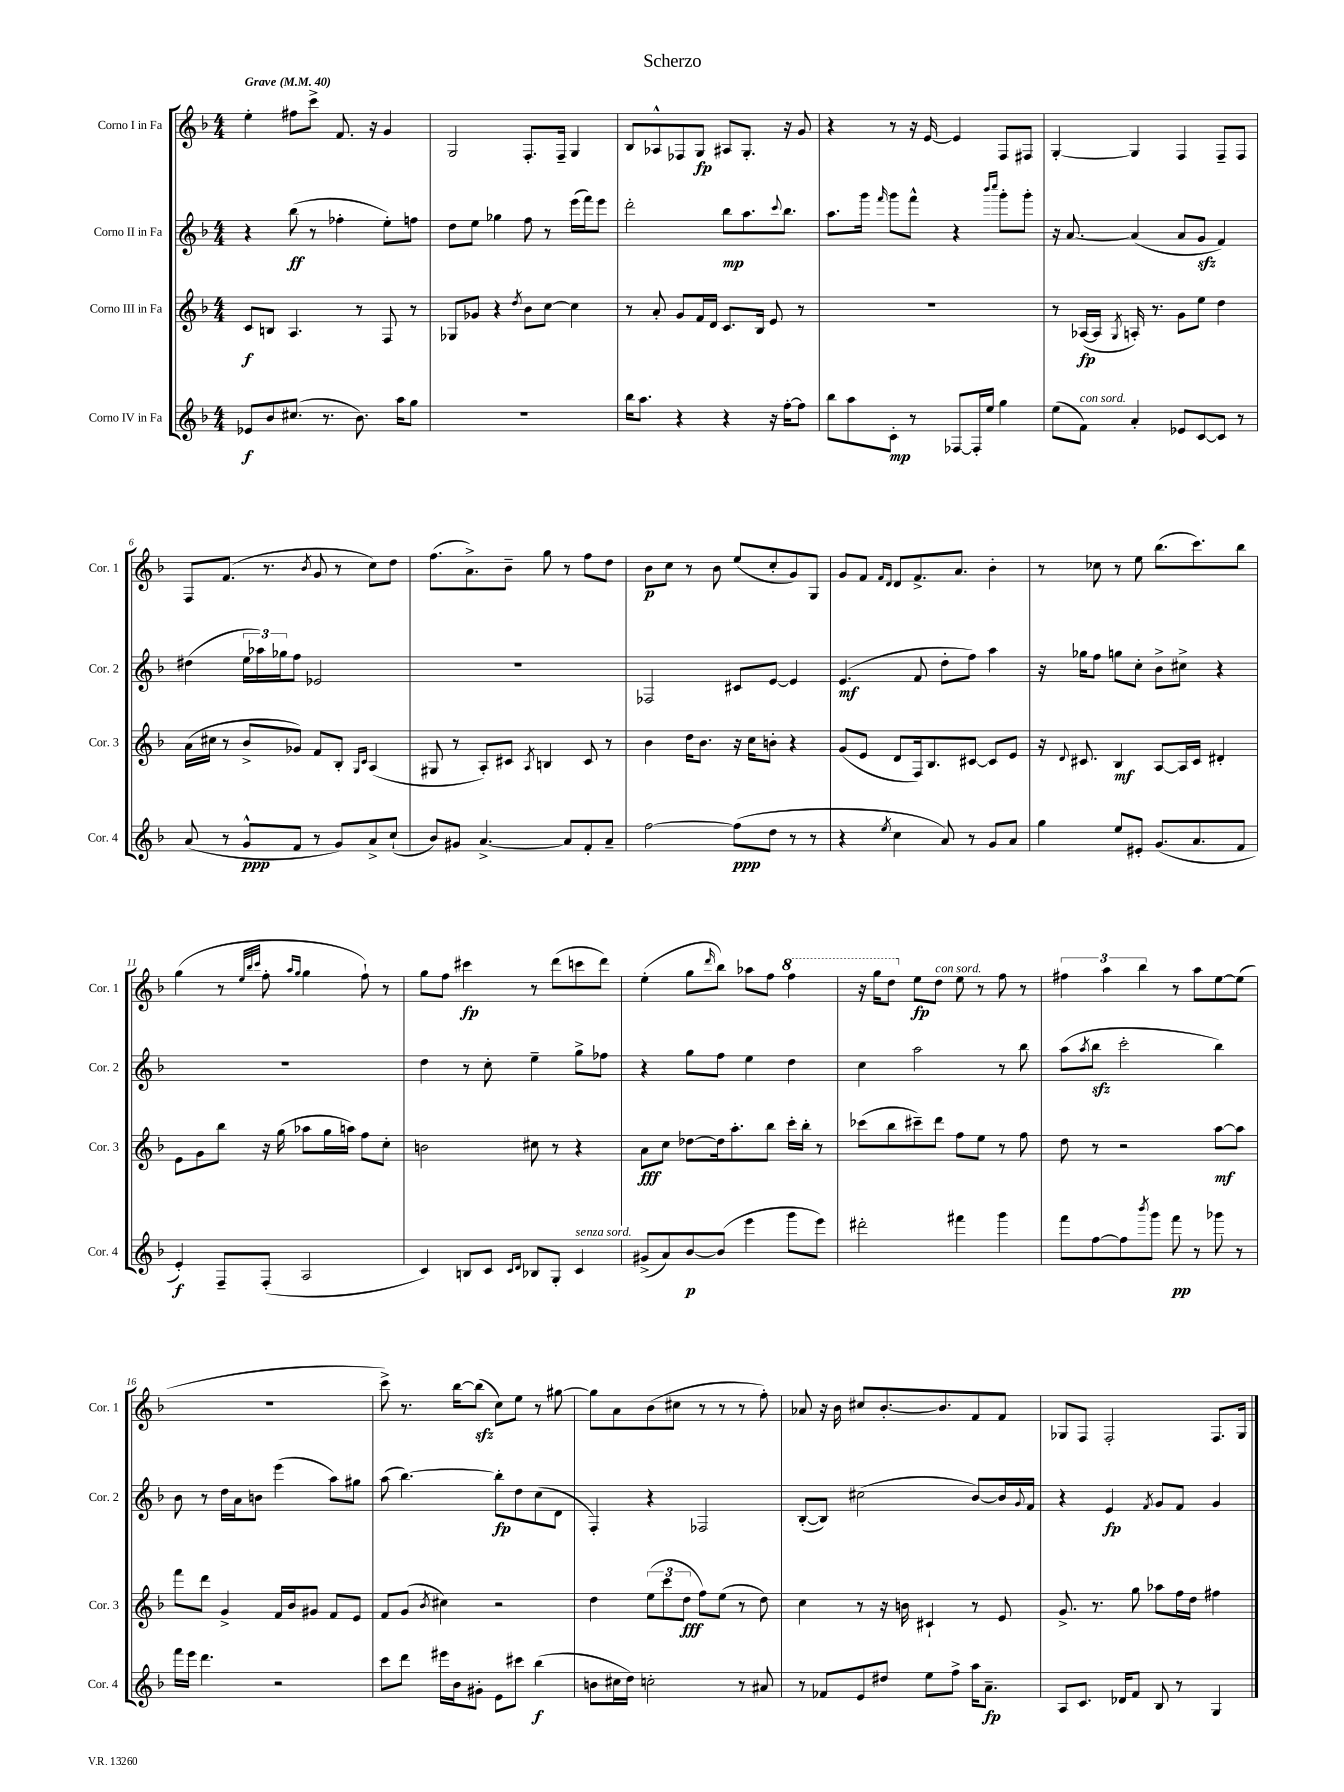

**kern	**dynam	**kern	**dynam	**kern	**dynam	**kern	**dynam
*part4	*part4	*part3	*part3	*part2	*part2	*part1	*part1
*staff4	*staff4	*staff3	*staff3	*staff2	*staff2	*staff1	*staff1
*I"Corno IV in Fa	*	*I"Corno III in Fa	*	*I"Corno II in Fa	*	*I"Corno I in Fa	*
*I'Cor. 4	*	*I'Cor. 3	*	*I'Cor. 2	*	*I'Cor. 1	*
*clefG2	*	*clefG2	*	*clefG2	*	*clefG2	*
*k[b-]	*	*k[b-]	*	*k[b-]	*	*k[b-]	*
*M4/4	*	*M4/4	*	*M4/4	*	*M4/4	*
*MM40	*	*MM40	*	*MM40	*	*MM40	*
=1	=1	=1	=1	=1	=1	=1	=1
!	!	!	!	!	!	!LO:TX:a:B:t=Grave	!
8e-X/L	f	8c/L	f	4r	.	4ee'\	.
8b-/	.	8Bn/J	.	.	.	.	.
(8.cc#X/J	.	4.A/	.	(8bb-\	ff	8ff#X\L	.
.	.	.	.	8r	.	8ccc^\J	.
8.r	.	.	.	.	.	.	.
.	.	.	.	4ff-X'\	.	8.f/	.
8.b-\)	.	8r	.	.	.	.	.
.	.	.	.	.	.	16r	.
.	.	8F/	.	8ee'\L)	.	4g/	.
16aa\KL	.	.	.	.	.	.	.
8gg\J	.	8r	.	8ffn\J	.	.	.
=2	=2	=2	=2	=2	=2	=2	=2
1r	.	8G-X/L	.	8dd\L	.	2G/	.
.	.	8g-X/J	.	8ee\J	.	.	.
.	.	4r	.	4gg-X\	.	.	.
.	.	8qdd/	.	.	.	.	.
.	.	8b-\L	.	8ff\	.	8.F'/L	.
.	.	[8cc\J	.	8r	.	.	.
.	.	.	.	.	.	16F~/Jk	.
.	.	4cc\]	.	(16eee\LL	.	4G/	.
.	.	.	.	16fff\J)	.	.	.
.	.	.	.	8eee\J	.	.	.
=3	=3	=3	=3	=3	=3	=3	=3
16bb-\KL	.	8r	.	2ddd'\	.	8B-/L	.
8.aa\J	.	.	.	.	.	.	.
.	.	8a'/	.	.	.	8A-X^^/	.
4r	.	8g/L	.	.	.	8F-X/	.
.	.	16f/L	.	.	.	8G/J	fp
.	.	16d/JJ	.	.	.	.	.
4r	.	8.c/L	.	8bb-\L	mp	8A#X/L	.
.	.	.	.	8.aa\	.	8.G'/J	.
.	.	16B-/Jk	.	.	.	.	.
16r	.	8e/	.	.	.	.	.
.	.	.	.	8qqccc/	.	.	.
[16ff'\KL	.	.	.	8.bb-\J	.	16r	.
8ff\J]	.	8r	.	.	.	8g/	.
=4	=4	=4	=4	=4	=4	=4	=4
8bb-\L	.	1r	.	8.aa\L	.	4r	.
8aa\	.	.	.	.	.	.	.
.	.	.	.	16ggg\Jk	.	.	.
.	.	.	.	16qqfff/	.	.	.
8c'\J	mp	.	.	8ggg\L	.	8r	.
8r	.	.	.	8fff^^\J	.	16r	.
.	.	.	.	.	.	[16e/	.
[8F-X/L	.	.	.	4r	.	4e/]	.
16F-'/L]	.	.	.	.	.	.	.
16ee/JJ	.	.	.	.	.	.	.
.	.	.	.	16qqbbb-/LL	.	.	.
.	.	.	.	16qqcccc/JJ	.	.	.
4gg\	.	.	.	8ggg'\L	.	8F/L	.
.	.	.	.	8ggg'\J	.	8F#X/J	.
=5	=5	=5	=5	=5	=5	=5	=5
(8ee\L	.	8r	.	16r	.	[4G'/	.
.	.	.	.	[8.a/	.	.	.
!LO:TX:a:i:t=con sord.	!	!	!	!	!	!	!
8f\J)	.	([16A-X/LL	fp	.	.	.	.
.	.	16A-/JJ]	.	.	.	.	.
.	.	8qG/	.	.	.	.	.
4a'/	.	16An'/)	.	(4a/]	.	4G/]	.
.	.	8.r	.	.	.	.	.
8e-X/L	.	8g\L	.	8a/L	.	4F/	.
[8c/	.	8ee\J	.	8gzz/J	.	.	.
8c/J]	.	4dd\	.	4f/)	.	8F~/L	.
8r	.	.	.	.	.	8F/J	.
!!LO:LB:g=z
=6	=6	=6	=6	=6	=6	=6	=6
(8a/	.	(16a\LL	.	(4dd#X\	.	8F/L	.
.	.	16cc#X\JJ	.	.	.	.	.
8r	.	8r	.	.	.	(8.f/J	.
8g^^/L	ppp	8b-^/L	.	24ee\LL	.	.	.
.	.	.	.	24aa-X\)	.	.	.
.	.	.	.	.	.	8.r	.
.	.	.	.	24gg-X\J	.	.	.
8f/J	.	8g-X/J)	.	8ff\J	.	.	.
.	.	.	.	.	.	8qb-/	.
8r	.	8f/L	.	2e-X/	.	8g/	.
8g/L)	.	8B-'/J	.	.	.	8r	.
.	.	16qqG/LL	.	.	.	.	.
.	.	16qqc/JJ	.	.	.	.	.
8a^/	.	(4A/	.	.	.	8cc\L)	.
(8cc`/J	.	.	.	.	.	8dd\J	.
=7	=7	=7	=7	=7	=7	=7	=7
8b-/L)	.	8G#X/	.	1r	.	(8.ff\L	.
8g#X/J	.	8r	.	.	.	.	.
.	.	.	.	.	.	8.a^\)	.
[4.a^/	.	8A'/L)	.	.	.	.	.
.	.	8c#X/J	.	.	.	8b-~\J	.
.	.	8qA/	.	.	.	.	.
.	.	4Bn/	.	.	.	8gg\	.
8a/L]	.	.	.	.	.	8r	.
8f'/	.	8c#/	.	.	.	8ff\L	.
8a~/J	.	8r	.	.	.	8dd\J	.
=8	=8	=8	=8	=8	=8	=8	=8
[2ff\	.	4b-\	.	2F-X/	.	8b-\L	p
.	.	.	.	.	.	8cc\J	.
.	.	16dd\KL	.	.	.	8r	.
.	.	8.b-\J	.	.	.	.	.
.	.	.	.	.	.	8b-\	.
(8ff\L]	ppp	16r	.	8c#X/L	.	(8ee/L	.
.	.	16cc\KL	.	.	.	.	.
8dd\J	.	8bn'\J	.	[8e/J	.	8cc'/	.
8r	.	4r	.	4e/]	.	8g/)	.
8r	.	.	.	.	.	8G/J	.
=9	=9	=9	=9	=9	=9	=9	=9
4r	.	(8g/L	.	(4.e/	mf	8g/L	.
.	.	8e/J	.	.	.	8f/J	.
.	.	.	.	.	.	16qqf/LL	.
8qee/	.	.	.	.	.	16qqd/JJ	.
4cc\	.	8d/L	.	.	.	8d/L	.
.	.	16F/k)	.	8f/	.	8.f^/	.
.	.	8.B-/	.	.	.	.	.
8a/)	.	.	.	8dd'\L	.	.	.
.	.	.	.	.	.	8.a/J	.
8r	.	[8c#X/J	.	8ff\J)	.	.	.
8g/L	.	8c#/L]	.	4aa\	.	4b-'\	.
8a/J	.	8e/J	.	.	.	.	.
=10	=10	=10	=10	=10	=10	=10	=10
4gg\	.	16r	.	16r	.	8r	.
.	.	8qqd/	.	.	.	.	.
.	.	8.c#X/	.	16gg-X\KL	.	.	.
.	.	.	.	8ff\J	.	8cc-X\	.
8ee/L	.	4B-/	mf	8ggn\L	.	8r	.
8e#X'/J	.	.	.	8cc'\J	.	8ee\	.
(8.g/L	.	[8A/L	.	8b-^\L	.	(8.bb-\L	.
.	.	16A/L]	.	8cc#X^\J	.	.	.
8.a/	.	16c#/JJ	.	.	.	8.ccc\)	.
.	.	4d#X'/	.	4r	.	.	.
8f/J	.	.	.	.	.	8bb-\J	.
!!LO:LB:g=z
=11	=11	=11	=11	=11	=11	=11	=11
4e'/)	f	8e\L	.	1r	.	(4gg\	.
.	.	8g\	.	.	.	.	.
8F~/L	.	8bb-\J	.	.	.	8r	.
.	.	.	.	.	.	32qqee/LLL	.
.	.	.	.	.	.	32qqbb-/	.
.	.	.	.	.	.	32qqccc/JJJ	.
(8F'/J	.	16r	.	.	.	8ff'\	.
.	.	(16gg\	.	.	.	.	.
.	.	.	.	.	.	16qqaa/LL	.
.	.	.	.	.	.	16qqgg/JJ	.
2A/	.	8aa-X\L	.	.	.	4gg\	.
.	.	16gg\L	.	.	.	.	.
.	.	16aan\JJ)	.	.	.	.	.
.	.	8ff\L	.	.	.	8ff`\)	.
.	.	8cc'\J	.	.	.	8r	.
=12	=12	=12	=12	=12	=12	=12	=12
4c/)	.	2bn\	.	4dd\	.	8gg\L	.
.	.	.	.	.	.	8ff\J	.
8Bn/L	.	.	.	8r	.	4ccc#X\	fp
8c/J	.	.	.	8cc'\	.	.	.
16qqc/LL	.	.	.	.	.	.	.
16qqd/JJ	.	.	.	.	.	.	.
8B-X/L	.	8cc#X\	.	4ee~\	.	8r	.
8G'/J	.	8r	.	.	.	(8ddd\L	.
!LO:TX:a:i:t=senza sord.	!	!	!	!	!	!	!
4c/	.	4r	.	8gg^\L	.	8cccn\	.
.	.	.	.	8ff-X\J	.	8ddd\J)	.
=13	=13	=13	=13	=13	=13	=13	=13
(8g#X^/L	.	8a\L	fff	4r	.	(4ee'\	.
8a/)	.	8cc\J	.	.	.	.	.
[8b-/	p	[8dd-X\L	.	8gg\L	.	8gg\L	.
.	.	.	.	.	.	16qqddd/	.
(8b-/J]	.	16dd-\k]	.	8ff\J	.	8bb-\J)	.
.	.	8.aa'\	.	.	.	.	.
4eee\	.	.	.	4ee\	.	8aa-X\L	.
.	.	8bb-\J	.	.	.	8ff\J	.
*	*	*	*	*	*	*8va	*
8ggg\L	.	16ccc'\LL	.	4dd\	.	4fff\	.
.	.	16bb-'\JJ	.	.	.	.	.
8eee\J)	.	8r	.	.	.	.	.
=14	=14	=14	=14	=14	=14	=14	=14
2ddd#X'\	.	(8ccc-X\L	.	4cc\	.	16r	.
.	.	.	.	.	.	16ggg\KL	.
.	.	8bb-\	.	.	.	8ddd\J	.
*	*	*	*	*	*	*X8va	*
.	.	8ccc#X~\)	.	2aa\	.	8ee\L	fp
!	!	!	!	!	!	!LO:TX:a:i:t=con sord.	!
.	.	8ddd\J	.	.	.	8dd\J	.
4fff#X\	.	8ff\L	.	.	.	8ee\	.
.	.	8ee\J	.	.	.	8r	.
4ggg\	.	8r	.	8r	.	8ff\	.
.	.	8ff\	.	8bb-\	.	8r	.
=15	=15	=15	=15	=15	=15	=15	=15
8fff\L	.	8dd\	.	(8aa\L	.	6ff#X\	.
.	.	.	.	8qaa/	.	.	.
[8ff\	.	8r	.	8bb-zz\J	.	.	.
.	.	.	.	.	.	6aa\	.
8ff\]	.	2r	.	2ccc'\	.	.	.
.	.	.	.	.	.	6bb-\	.
8qbbb-/	.	.	.	.	.	.	.
8ggg\J	.	.	.	.	.	.	.
8fff\	pp	.	.	.	.	8r	.
8r	.	.	.	.	.	8aa\L	.
8ggg-X\	.	[8aa\L	mf	4bb-\)	.	[8ee\	.
8r	.	8aa\J]	.	.	.	(8ee\J]	.
!!LO:LB:g=z
=16	=16	=16	=16	=16	=16	=16	=16
16fff\LL	.	8fff\L	.	8b-\	.	1r	.
16eee\JJ	.	.	.	.	.	.	.
4.ddd\	.	8ddd\J	.	8r	.	.	.
.	.	4g^/	.	16dd\LL	.	.	.
.	.	.	.	16a\J	.	.	.
.	.	.	.	8bn\J	.	.	.
2r	.	16f/LL	.	(4eee\	.	.	.
.	.	16b-/J	.	.	.	.	.
.	.	8g#X/J	.	.	.	.	.
.	.	8f/L	.	8aa\L)	.	.	.
.	.	8e/J	.	8gg#X\J	.	.	.
=17	=17	=17	=17	=17	=17	=17	=17
8ccc\L	.	8f/L	.	(8aa\	.	8ccc^\)	.
8ddd\J	.	(8g/J	.	[4.bb-\)	.	8.r	.
.	.	8qb-/	.	.	.	.	.
16eee#X\LL	.	4cc#X\)	.	.	.	.	.
16b-\J	.	.	.	.	.	[16bb-\KL	.
8g#X'\J	.	.	.	.	.	(8bb-zz\J]	.
8e\L	.	2r	.	8bb-'\L]	fp	8cc\L)	.
8ccc#X\J	.	.	.	8dd\	.	8ee\J	.
(4bb-\	f	.	.	(8cc\	.	8r	.
.	.	.	.	8d\J	.	[8gg#X\	.
=18	=18	=18	=18	=18	=18	=18	=18
8bn\L	.	4dd\	.	4F'/)	.	8gg#\L]	.
16cc#X\L	.	.	.	.	.	8a\	.
16dd\JJ)	.	.	.	.	.	.	.
2ccn'\	.	(12ee\L	.	4r	.	(8b-\	.
.	.	12ccc\	.	.	.	.	.
.	.	.	.	.	.	8cc#X\J	.
.	.	12dd\J	fff	.	.	.	.
.	.	8ff\L)	.	2F-X/	.	8r	.
.	.	(8ee\J	.	.	.	8r	.
8r	.	8r	.	.	.	8r	.
8a#X/	.	8dd\)	.	.	.	8ff'\)	.
=19	=19	=19	=19	=19	=19	=19	=19
8r	.	4cc\	.	([8B-'/L	.	8a-X/	.
8f-X/L	.	.	.	8B-/J])	.	16r	.
.	.	.	.	.	.	16b-\	.
8e/	.	8r	.	(2cc#X\	.	8cc#X/L	.
8dd#X/J	.	16r	.	.	.	[8.b-'/	.
.	.	16bn\	.	.	.	.	.
8ee\L	.	4c#X`/	.	.	.	.	.
.	.	.	.	.	.	8.b-/]	.
8ff^\J	.	.	.	.	.	.	.
16aa\KL	.	8r	.	[8b-/L)	.	8f/	.
8.a~\J	fp	.	.	.	.	.	.
.	.	8e/	.	16b-/L]	.	8f/J	.
.	.	.	.	8qqg/	.	.	.
.	.	.	.	16f/JJ	.	.	.
=20	=20	=20	=20	=20	=20	=20	=20
8A/L	.	8.g^/	.	4r	.	8G-X/L	.
8.c/J	.	.	.	.	.	8F/J	.
.	.	8.r	.	.	.	.	.
.	.	.	.	4e/	fp	2F'/	.
16d-X/KL	.	.	.	.	.	.	.
8f/J	.	8gg\	.	.	.	.	.
.	.	.	.	8qf/	.	.	.
8B-/	.	8aa-X\L	.	8g/L	.	.	.
8r	.	16ff\L	.	8f/J	.	.	.
.	.	16dd\JJ	.	.	.	.	.
4G/	.	4ff#X\	.	4g/	.	8.F/L	.
.	.	.	.	.	.	16G-/Jk	.
==	==	==	==	==	==	==	==
*-	*-	*-	*-	*-	*-	*-	*-
